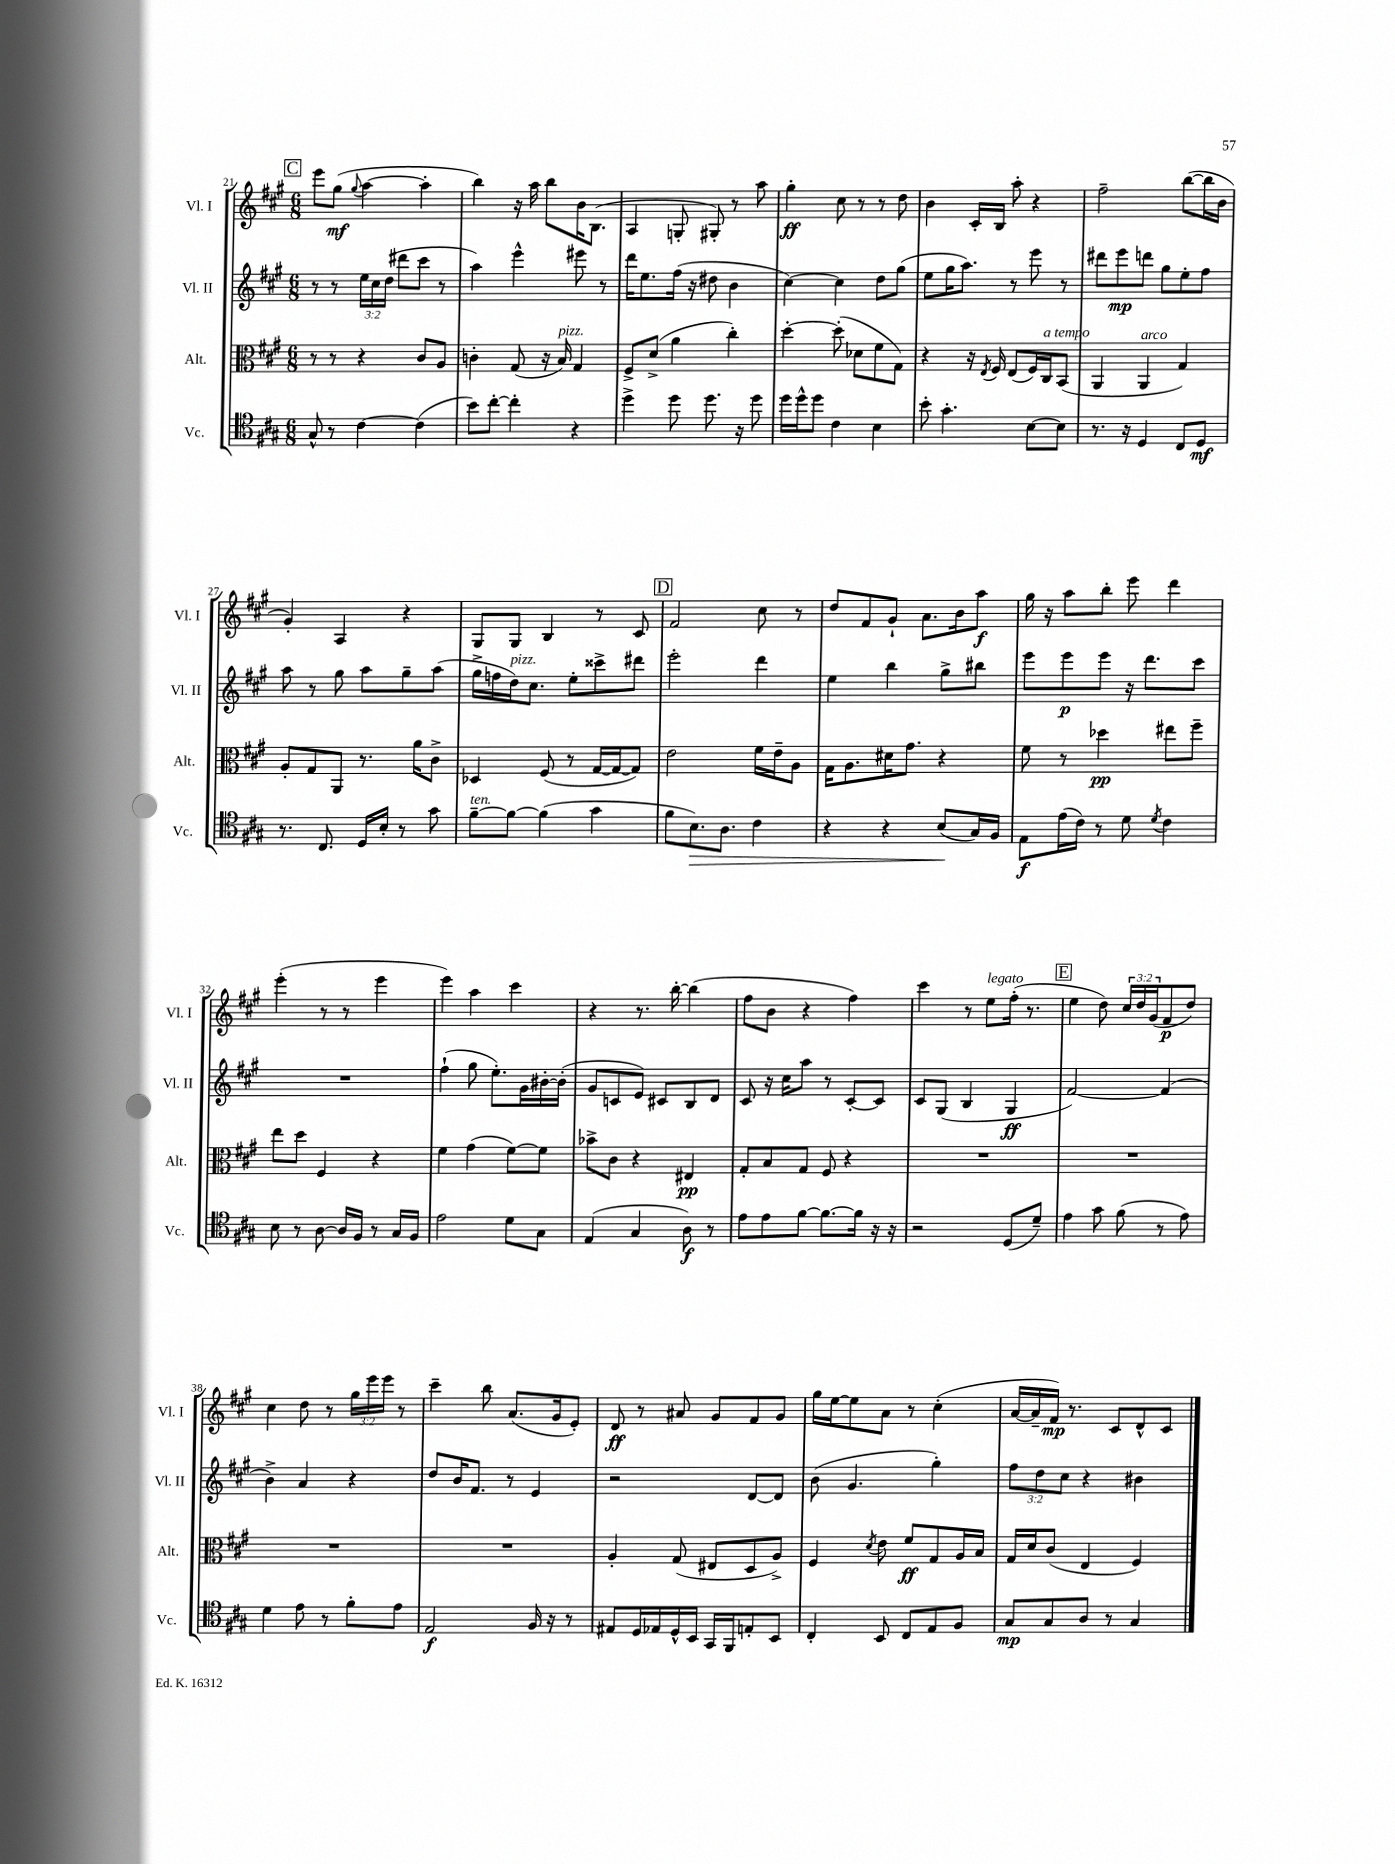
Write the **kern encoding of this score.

**kern	**kern	**kern	**kern
*staff4	*staff3	*staff2	*staff1
*clefC4	*clefC3	*clefG2	*clefG2
*k[f#c#g#]	*k[f#c#g#]	*k[f#c#g#]	*k[f#c#g#]
*M6/8	*M6/8	*M6/8	*M6/8
8G#^^/	8r	8r	8eee\L
8r	8r	8r	(8gg#\J
.	.	.	8qqgg#/
[4c#\	4r	24ee\LL	[4aa\
.	.	24cc#\	.
.	.	(24dd\JJ	.
.	.	8ddd#\L	.
(4c#\]	8c#/L	8ccc#\J	4aa'\]
.	8A/J	8r	.
=	=	=	=
8b\L)	4c'\	4aa\)	4bb\)
[8cc#'\J	.	.	.
4cc#'\]	(8G#/	4eee^^\	16r
.	.	.	16aa\
.	16r	.	8bb\L
.	16B/)	.	.
4r	4G#/	8eee#\	16b\K
.	.	.	(8.B\J
.	.	8r	.
=	=	=	=
4dd^\	8F#^/L	16ddd\LK	4A/
.	.	8.ee\	.
.	(8d^/J	.	.
8dd\	4a\	(16ff#\Jk	8G'/
.	.	16r	.
8.dd\	.	8dd#\	8G#'/)
.	4cc#'\)	4b\	8r
16r	.	.	.
8dd\	.	.	8aa\
=	=	=	=
16dd\LL	[4dd'\	[4cc#\)	4gg#'\
16dd^^\J	.	.	.
8dd\J	.	.	.
4c#\	(8dd'\]	4cc#\]	8cc#\
.	8d-\L	.	8r
4B\	8f#\	8dd\L	8r
.	8G#\J)	(8gg#\J	8dd\
=	=	=	=
8b'\	4r	8ee\L	4b\
4.g#'\	.	16gg#\K	.
.	.	8.aa\J)	.
.	16r	.	16c#'/LL
.	8qE/	.	.
.	16F#/	.	16B/JJ
.	(8E/L	8r	8aa'\
[8B\L	16F#/L)	8eee\	4r
.	16C#/J	.	.
8B\]J	(8BB/J	8r	.
=	=	=	=
8.r	4AA/	8ddd#\L	2ff#~\
.	.	8eee\	.
16r	.	.	.
4D/	4AA/	8ddd\J	.
.	.	8gg#\L	.
8C#/L	4G#/)	8ee'\	([8bb\L
8D/J	.	8ff#\J	16bb\]L
.	.	.	16b\JJ
=	=	=	=
8.r	8A'/L	8aa\	4g#'/)
.	8G#/	8r	.
8.C#/	.	.	.
.	8AA/J	8gg#\	4A/
16D/LL	8.r	8aa\L	.
16B'/JJ	.	.	.
8r	.	8gg#~\	4r
.	16a\LK	.	.
8g#\	8c#^\J	(8aa\J	.
=	=	=	=
[8f#~\L	4D-/	16gg#^\LL	8G#/L
.	.	16ff\	.
8f#\_J	.	16dd\J)	8G#/J
.	.	8.cc#\J	.
(4f#\]	(8F#/	.	4B/
.	8r	8ee'\L	.
4g#\	[16G#/LL	8ccc##^\	8r
.	16G#/_J	.	.
.	8G#/]J)	8ddd#\J	8c#/
=	=	=	=
8f#\L	2e\	2eee'\	2f#/
8.B\)	.	.	.
8.A\J	.	.	.
4c#\	16f#\LL	4ddd\	8cc#\
.	16e~\J	.	.
.	8A\J	.	8r
=	=	=	=
4r	16G#\LK	4ee\	8dd/L
.	8.A\	.	.
.	.	.	8f#/
4r	16d#\K	4bb\	8g#`/J
.	8.g#\J	.	.
.	.	.	8.a\L
(8B/L	4r	8gg#^\L	.
.	.	.	16b\k
16G#/L)	.	8bb#\J	8aa\J
16F#/JJ	.	.	.
=	=	=	=
8E\L	8f#\	8eee\L	16gg#\
.	.	.	16r
(16e\L	8r	8eee\	8aa\L
16c#\JJ)	.	.	.
8r	4dd-\	8eee\J	8bb'\J
8d\	.	16r	8eee\
.	.	8.ddd\L	.
8qd/	.	.	.
4c#\	8ee#\L	.	4ddd\
.	8ff#~\J	8ccc#\J	.
=	=	=	=
8B\	8ee\L	2.r	(4eee'\
8r	8dd\J	.	.
[8A\	4F#/	.	8r
16A/]LL	.	.	8r
16F#/JJ	.	.	.
8r	4r	.	4eee\
16G#/LL	.	.	.
16F#/JJ	.	.	.
=	=	=	=
2e\	4f#\	(4ff#`\	4eee\)
.	(4g#\	8gg#\	4aa\
.	.	8.ee'\L)	.
8d\L	[8f#\L)	.	4ccc#\
.	.	16g#\L	.
8G#\J	8f#\]J	[16b#'\	.
.	.	(16b#'\]JJ	.
=	=	=	=
(4E/	8b-^\L	8g#/L	4r
.	8c#\J	8c/	.
4G#/	4r	8e/J)	8.r
.	.	8c#/L	.
.	.	.	[16bb'\
8A\)	4E#/	8B/	(4bb\]
8r	.	8d/J	.
=	=	=	=
8e\L	8G#'/L	8c#/	8ff#\L
8e\	8B/	16r	8b\J
.	.	16cc#\LK	.
[8f#\J	8G#/J	8aa\J	4r
8.f#\_L	8F#/	8r	.
.	4r	[8c#'/L	4ff#\)
16f#\]Jk	.	.	.
16r	.	8c#/]J	.
16r	.	.	.
=	=	=	=
2r	2.r	8c#/L	4ccc#\
.	.	(8G#/J	.
.	.	4B/	8r
.	.	.	8ee\L
(8D/L	.	4G#/	(16ff#'\Jk
.	.	.	8.r
8d~/J)	.	.	.
=	=	=	=
4e\	2.r	[2f#/)	4ee\
8g#\	.	.	8dd\)
(8f#\	.	.	24cc#/LL
.	.	.	24dd/
.	.	.	(24g#/J
8r	.	(4f#/]	8f#/
8e\)	.	.	8dd/J)
=	=	=	=
4d\	2.r	4b^\)	4cc#\
8e\	.	4a/	8dd\
8r	.	.	8r
8f#'\L	.	4r	24gg#\LL
.	.	.	24eee\
.	.	.	24eee\JJ
8e\J	.	.	8r
=	=	=	=
2E/	2.r	8dd/L	4ccc#~\
.	.	16b/K	.
.	.	8.f#/J	.
.	.	.	8bb\
.	.	8r	(8.a/L
16F#/	.	4e/	.
16r	.	.	16g#/k
8r	.	.	8e'/J)
=	=	=	=
8E#/L	4A'/	2r	8d/
16D/L	.	.	8r
16E-/	.	.	.
16D^^/	(8G#/	.	8a#/
16BB/JJ	.	.	.
16GG#/LL	8E#/L	.	8g#/L
16FF#/J	.	.	.
8E'/	8D/	[8d/L	8f#/
8BB/J	8A^/J)	8d/]J	8g#/J
=	=	=	=
4C#'/	4F#/	(8b\	16gg#\LL
.	.	.	[16ee\J
.	.	4.g#/	8ee\]
.	8qd/	.	.
8BB/	8e\	.	8a\J
8C#/L	8f#/L	.	8r
8E/	8G#/	4gg#'\)	(4cc#'\
8F#/J	16A/L	.	.
.	16B/JJ	.	.
=	=	=	=
8G#/L	16G#/LL	12ff#\L	[16a/LL
.	16d/J	.	16a~/]
.	.	12dd\	.
8G#/	(8c#/J	.	16f#/JJ)
.	.	12cc#\J	.
.	.	.	8.r
8A/J	4E/	4r	.
8r	.	.	8c#/L
4G#/	4F#/)	4b#\	8d^^/
.	.	.	8c#/J
==	==	==	==
*-	*-	*-	*-
